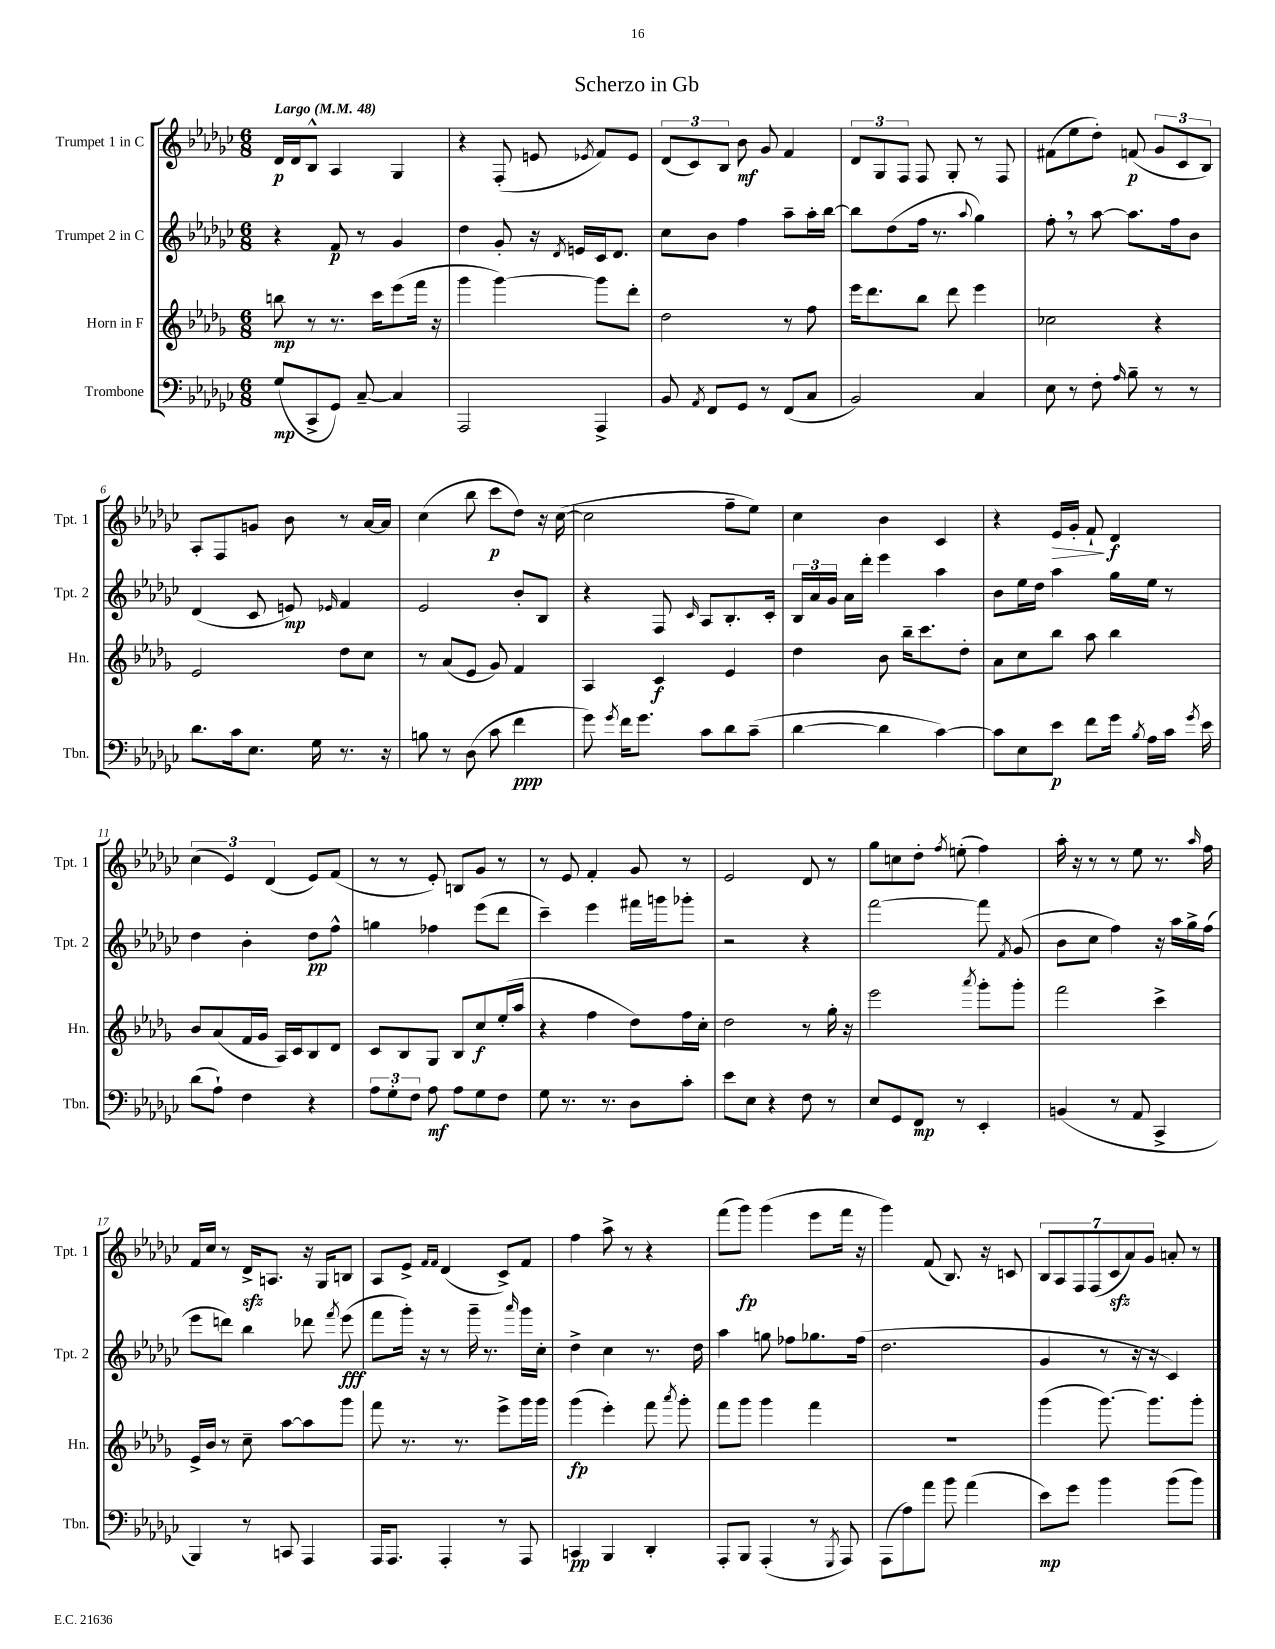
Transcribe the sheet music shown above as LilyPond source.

\header { title = "Scherzo in Gb" }
<<
\new StaffGroup <<
\new Staff = "s0" \with { instrumentName = "Trumpet 1 in C" shortInstrumentName = "Tpt. 1" } {
    \clef treble \key ges \major \numericTimeSignature \time 6/8 \tempo "Largo" 4 = 48
    \autoBeamOff des'16[\p des'16 bes8]-^ aes4 ges4 |
    r4 f8-.( e'8 \acciaccatura { ees'8 } f'8[) ees'8] |
    \tuplet 3/2 { des'8[( ces'8) bes8] } bes'8\mf ges'8 f'4 |
    \tuplet 3/2 { des'8[ ges8 f8] } f8 ges8-. r8 f8 |
    fis'8[( ees''8 des''8]-.) f'8\p( \tuplet 3/2 { ges'8[ ces'8 bes8]) } |
    aes8[-. f8 g'8] bes'8 r8 aes'16[~ aes'16] |
    ces''4( bes''8 ces'''8[\p des''8]) r16 ces''16~( |
    ces''2 f''8[-- ees''8]) |
    ces''4 bes'4 ces'4 |
    r4 ees'16[\> ges'16]-. f'8-!\! des'4\f |
    \tuplet 3/2 { ces''4( ees'4) des'4( } ees'8[) f'8]( |
    r8 r8 ees'8-.) b8[ ges'8] r8 |
    r8 ees'8 f'4-. ges'8 r8 |
    ees'2 des'8 r8 |
    ges''8[ c''8 des''8]-. \acciaccatura { f''8 } e''8-.( f''4) |
    aes''16-. r16 r8 r8 ees''8 r8. \grace { aes''16 } f''16 |
    f'16[ ces''16] r8 des'16[->\sfz a8.] r16 ges16[ b8] |
    aes8[ ees'8]-> \grace { f'16[ f'16] } des'4( ces'8[->) f'8] |
    f''4 aes''8-> r8 r4 |
    f'''8[( ges'''8]\fp) ges'''4( ees'''8[ f'''16] r16 |
    ges'''4) f'8( bes8.) r16 c'8 |
    \tuplet 7/4 { bes8[ aes8 f8 f8( ces'8\sfz aes'8) ges'8] } a'8-. r8 \bar "|." |
}
\new Staff = "s1" \with { instrumentName = "Trumpet 2 in C" shortInstrumentName = "Tpt. 2" } {
    \clef treble \key ges \major \numericTimeSignature \time 6/8
    \autoBeamOff r4 f'8\p r8 ges'4 |
    des''4 ges'8-. r16 \acciaccatura { des'8 } e'16[ ces'16 des'8.] |
    ces''8[ bes'8] f''4 aes''8[-- aes''16-. bes''16]~ |
    bes''8[ des''8( f''16] r8. \appoggiatura { aes''8 } ges''4) |
    f''8-. \breathe r8 aes''8~ aes''8.[ f''16 bes'8] |
    des'4( ces'8 e'8\mp) \grace { ees'16 } f'4 |
    ees'2 bes'8[-. bes8] |
    r4 f8 \grace { ces'16 } aes8[ bes8.-. ces'16]-. |
    \tuplet 3/2 { bes16[ aes'16 ges'16] } aes'16[ des'''16]-. ees'''4 aes''4 |
    bes'8[ ees''16 des''16] aes''4 ges''16[ ees''16] r8 |
    des''4 bes'4-. des''8[\pp f''8]-^ |
    g''4 fes''4 ees'''8[( des'''8] |
    ces'''4--) ees'''4 fis'''16[ g'''16 ges'''8]-. |
    r2 r4 |
    f'''2~ f'''8 \acciaccatura { f'8 } ges'8( |
    bes'8[ ces''8] f''4) r16 aes''16[ ges''16-> f''16]( |
    ees'''8[ d'''8]) bes''4 des'''8 \acciaccatura { f'''8 } ees'''8\fff( |
    f'''8[ ges'''16]-.) r16 r8 ges'''16-- r8. \grace { aes'''16 } ges'''16[ ces''16]-. |
    des''4-> ces''4 r8. des''16 |
    aes''4 g''8 fes''8[ ges''8. fes''16]( |
    des''2. |
    ges'4 r8 r16 r16 ces'4) \bar "|." |
}
\new Staff = "s2" \with { instrumentName = "Horn in F" shortInstrumentName = "Hn." } {
    \clef treble \key des \major \numericTimeSignature \time 6/8
    \autoBeamOff b''8\mp r8 r8. c'''16[ ees'''8( f'''16] r16 |
    ges'''4 ges'''4~) ges'''8[ des'''8]-. |
    des''2 r8 f''8 |
    ees'''16[ des'''8. bes''8] des'''8 ees'''4 |
    ces''2 r4 |
    ees'2 des''8[ c''8] |
    r8 aes'8[( ees'8] ges'8) f'4 |
    aes4 c'4\f ees'4 |
    des''4 bes'8 bes''16[-- c'''8. des''8]-. |
    aes'8[ c''8 bes''8] aes''8 bes''4 |
    bes'8[ aes'8( f'16 ges'16] aes16[) c'16 bes8 des'8] |
    c'8[ bes8 ges8] bes8[ c''8\f ees''16-.( aes''16] |
    r4 f''4 des''8[) f''16 c''16]-. |
    des''2 r8 ges''16-. r16 |
    ees'''2 \acciaccatura { aes'''8 } ges'''8[-. ges'''8]-. |
    f'''2 c'''4-> |
    ees'16[-> bes'16] r8 c''8-- aes''8[~ aes''8 ges'''8] |
    f'''8 r8. r8. ees'''8[-> ges'''16 ges'''16] |
    ges'''4\fp( ees'''4-.) f'''8 \acciaccatura { aes'''8 } ges'''8-. |
    f'''8[ ges'''8] ges'''4 f'''4 |
    R2. |
    ges'''4( ges'''8.~) ges'''8.[ ges'''8]-. \bar "|." |
}
\new Staff = "s3" \with { instrumentName = "Trombone" shortInstrumentName = "Tbn." } {
    \clef bass \key ges \major \numericTimeSignature \time 6/8
    \autoBeamOff ges8[\mp( ces,8-> ges,8]) ces8~-- ces4 |
    aes,,2 aes,,4-> |
    bes,8 \acciaccatura { aes,8 } f,8[ ges,8] r8 f,8[( ces8] |
    bes,2) ces4 |
    ees8 r8 f8-. \grace { aes16 } bes8-- r8 r8 |
    des'8.[ ces'16 ees8.] ges16 r8. r16 |
    b8 r8 des8( ces'8 f'4\ppp |
    ges'8) \acciaccatura { ges'8 } f'16[ ges'8.] ces'8[ des'8 ces'8]--( |
    des'4~ des'4 ces'4~) |
    ces'8[ ees8 ees'8]\p f'8[ ges'16] \acciaccatura { bes8 } aes16[ ces'16] \acciaccatura { ges'8 } ees'16 |
    des'8[( aes8]-!) f4 r4 |
    \tuplet 3/2 { aes8[ ges8-. f8] } aes8\mf aes8[ ges8 f8] |
    ges8 r8. r8. des8[ ces'8]-. |
    ees'8[ ees8] r4 f8 r8 |
    ees8[ ges,8 f,8]\mp r8 ees,4-. |
    b,4( r8 aes,8 ces,4-> |
    bes,,4) r8 c,8 aes,,4 |
    aes,,16[ aes,,8.] aes,,4-. r8 aes,,8 |
    c,4\pp bes,,4 des,4-. |
    aes,,8[-. bes,,8] aes,,4-.( r8 \acciaccatura { ges,,8 } aes,,8) |
    aes,,8[( aes8) aes'8] bes'8 aes'4( |
    ees'8[\mp) ges'8] bes'4 bes'8[( bes'8]) \bar "|." |
}
>>
>>
